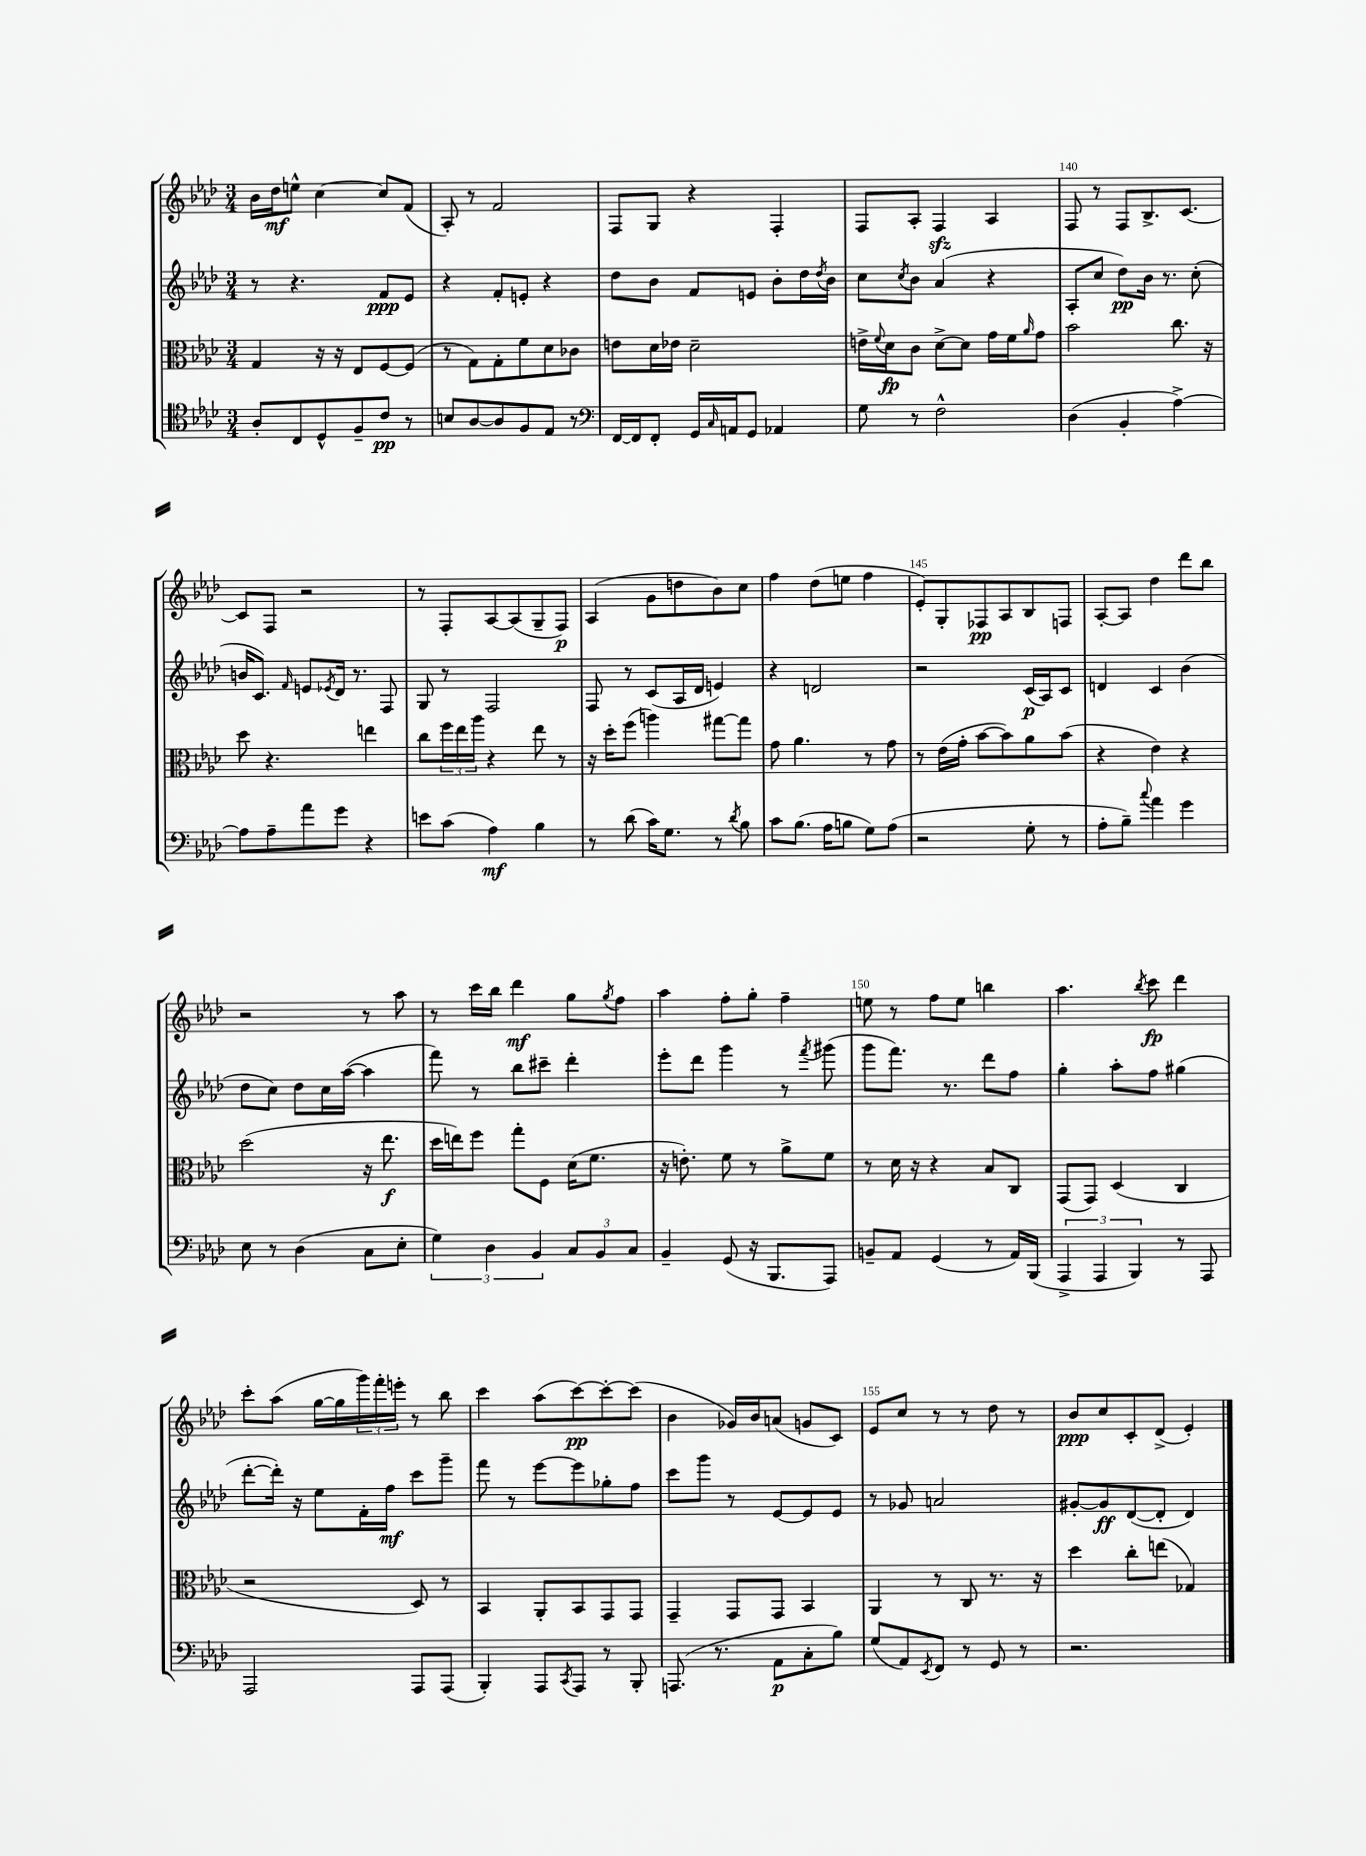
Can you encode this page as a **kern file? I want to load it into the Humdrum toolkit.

**kern	**kern	**kern	**kern
*staff4	*staff3	*staff2	*staff1
*clefC4	*clefC3	*clefG2	*clefG2
*k[b-e-a-d-]	*k[b-e-a-d-]	*k[b-e-a-d-]	*k[b-e-a-d-]
*M3/4	*M3/4	*M3/4	*M3/4
8A-'	4G	8r	16b-
.	.	.	16dd-
8C	.	4.r	8ee^^
8D-^^	16r	.	[4cc
.	16r	.	.
8F~	8E-	.	.
8c	[8F	8f	8cc]
8r	(8F]	8e-	(8f
=	=	=	=
8B	8r	4r	8A-')
[8A-	8G)	.	8r
8A-]	8G'	8f'	2f
8F	8f	8e'	.
8E-	8d-	4r	.
8r	8c-	.	.
=	=	=	=
*clefF4	*	*	*
[16FF	8e	8dd-	8F
16FF]	.	.	.
8FF'	16d-	8b-	8G
.	16e-	.	.
16GG	2d-~	8f	4r
16qqC	.	.	.
16AA	.	.	.
8GG	.	8e	.
4AA-	.	8b-'	4F'
.	.	16dd-	.
.	.	8qdd-	.
.	.	16b-	.
=	=	=	=
8G	16e^	8cc	8F
.	8qqf	.	.
.	16d-	.	.
.	.	8qcc	.
8r	8c	8b-	8A-'
2F^^	[8d-^	(4a-	4F
.	8d-]	.	.
.	16g	4r	4A-
.	16f	.	.
.	16qqa-	.	.
.	8g	.	.
=	=	=	=
(4D-	2b-	8A-'	8F
.	.	8cc	8r
4BB-'	.	8dd-)	8F
.	.	16b-	8.B-^
.	.	8.r	.
[4A-^)	8.cc	.	.
.	.	.	[8.c
.	.	(8cc'	.
.	16r	.	.
=	=	=	=
8A-]	8dd-	16b	8c]
.	.	8.c)	.
8A-~	4.r	.	8F
.	.	16qqf	.
8a-	.	8e	2r
.	.	8qe-	.
8g	.	16d-	.
.	.	8.r	.
4r	4ee	.	.
.	.	8F	.
=	=	=	=
8e	8cc	8G	8r
(8c	24ff	8r	8F'
.	24ee-	.	.
.	24aa-	.	.
4A-)	4r	2F	[8A-
.	.	.	(8A-]
4B-	8ee-	.	8G~
.	8r	.	8F)
=	=	=	=
8r	16r	8F	(4A-
.	16dd-'	.	.
(8d-	(8ff	8r	.
16c)	4aa)	(8c	8g
8.G	.	.	.
.	.	16A-	8dd
.	.	16d-	.
8r	[8gg#	4e)	8b-)
8qd-	.	.	.
8B-	8gg#]	.	8cc
=	=	=	=
8c	8g	4r	4ff
(8.B-	4.a-	.	.
.	.	2d	(8dd-
16A-	.	.	.
8B	.	.	8ee
8G)	8r	.	4ff
(8A-	8g	.	.
=	=	=	=
2r	8r	2r	8e-')
.	(16e-	.	8G'
.	16g'	.	.
.	[8b-	.	8F-
.	8b-])	.	8A-
8G'	8a-	(16c	8B-
.	.	16A-)	.
8r	(8b-	8c	8F
=	=	=	=
8A-'	4r	4d	[8A-'
8B-~)	.	.	8A-]
8qqcc	.	.	.
4a-	4e-)	4c	4dd-
4g	4r	(4b-	8ddd-
.	.	.	8bb-
=	=	=	=
8E-	(2dd-	8dd-	2r
8r	.	8cc)	.
(4D-	.	8dd-	.
.	.	16cc	.
.	.	([16aa-	.
8C	16r	4aa-]	8r
.	8.ee-	.	.
8E-'	.	.	8aa-
=	=	=	=
6G)	16dd-	8fff)	8r
.	16ee)	.	.
.	8ff	8r	16ccc
6D-	.	.	.
.	.	.	16bb-
.	8gg'	8bb-	4ddd-
6BB-	.	.	.
.	8F	8ccc#~	.
12C	(16d-	4ddd-'	8gg
.	8.f	.	.
12BB-	.	.	.
.	.	.	8qgg
.	.	.	8ff
12C	.	.	.
=	=	=	=
4BB-~	16r	8eee-'	4aa-
.	8.e')	.	.
.	.	8ddd-	.
(8GG	8f	4ggg	8ff'
16r	8r	.	8gg'
8.BBB-	.	.	.
.	8a-^	8r	4ff~
.	.	8qfff	.
8AAA-)	8f	(8ggg#	.
=	=	=	=
8BB~	8r	8ggg	8ee
8AA-	16d-	8.fff)	8r
.	16r	.	.
(4GG	4r	.	8ff
.	.	8.r	.
.	.	.	8ee
8r	8B-	8ddd-	4bb
16AA-)	8C	8ff	.
(16BBB-	.	.	.
=	=	=	=
6AAA-^	(8GG	4gg'	4.aa-
.	8GG)	.	.
6AAA-	.	.	.
.	(4D-	8aa-'	.
6BBB-)	.	.	.
.	.	.	8qbb-
.	.	8ff	8ccc
8r	4C	(4gg#	4ddd-
8AAA-	.	.	.
=	=	=	=
2AAA-	2r	[8ddd-'	8ccc'
.	.	16ddd-'])	(8aa-
.	.	16r	.
.	.	8ee-	[16gg
.	.	.	16gg]
.	.	16f'	24ggg)
.	.	.	24fff'
.	.	16ff	.
.	.	.	24eee'
8AAA-	8D-)	8ccc	8r
(8AAA-	8r	8ggg~	8bb-
=	=	=	=
4BBB-')	4BB-	8fff	4ccc
.	.	8r	.
8AAA-	8AA-'	[8eee-	(8aa-
8qCC	.	.	.
8AAA-	8BB-	8eee-]	[8ccc)
8r	8GG	8gg-'	8ccc'_
8BBB-'	8GG	8ff	(8ccc]
=	=	=	=
(8.AAA	4GG~	8ccc	4b-
.	.	8ggg	.
8.r	.	.	.
.	8GG	8r	16g-)
.	.	.	16b-
8AA-	8GG	[8e-	(8a
8C'	4BB-	8e-]	8g
8B-)	.	8e-	8c)
=	=	=	=
(8G	4AA-	8r	8e-
8AA-)	.	8g-	8cc
8qEE-	.	.	.
8FF	8r	2a	8r
8r	8C	.	8r
8GG	8.r	.	8dd-
8r	.	.	8r
.	16r	.	.
=	=	=	=
2.r	4dd-	[8g#'	8b-
.	.	8g#]	8cc
.	8cc'	([8d-	8c'
.	(8ee	8d-']	(8d-^
.	4G-)	4d-)	4e-')
==	==	==	==
*-	*-	*-	*-
